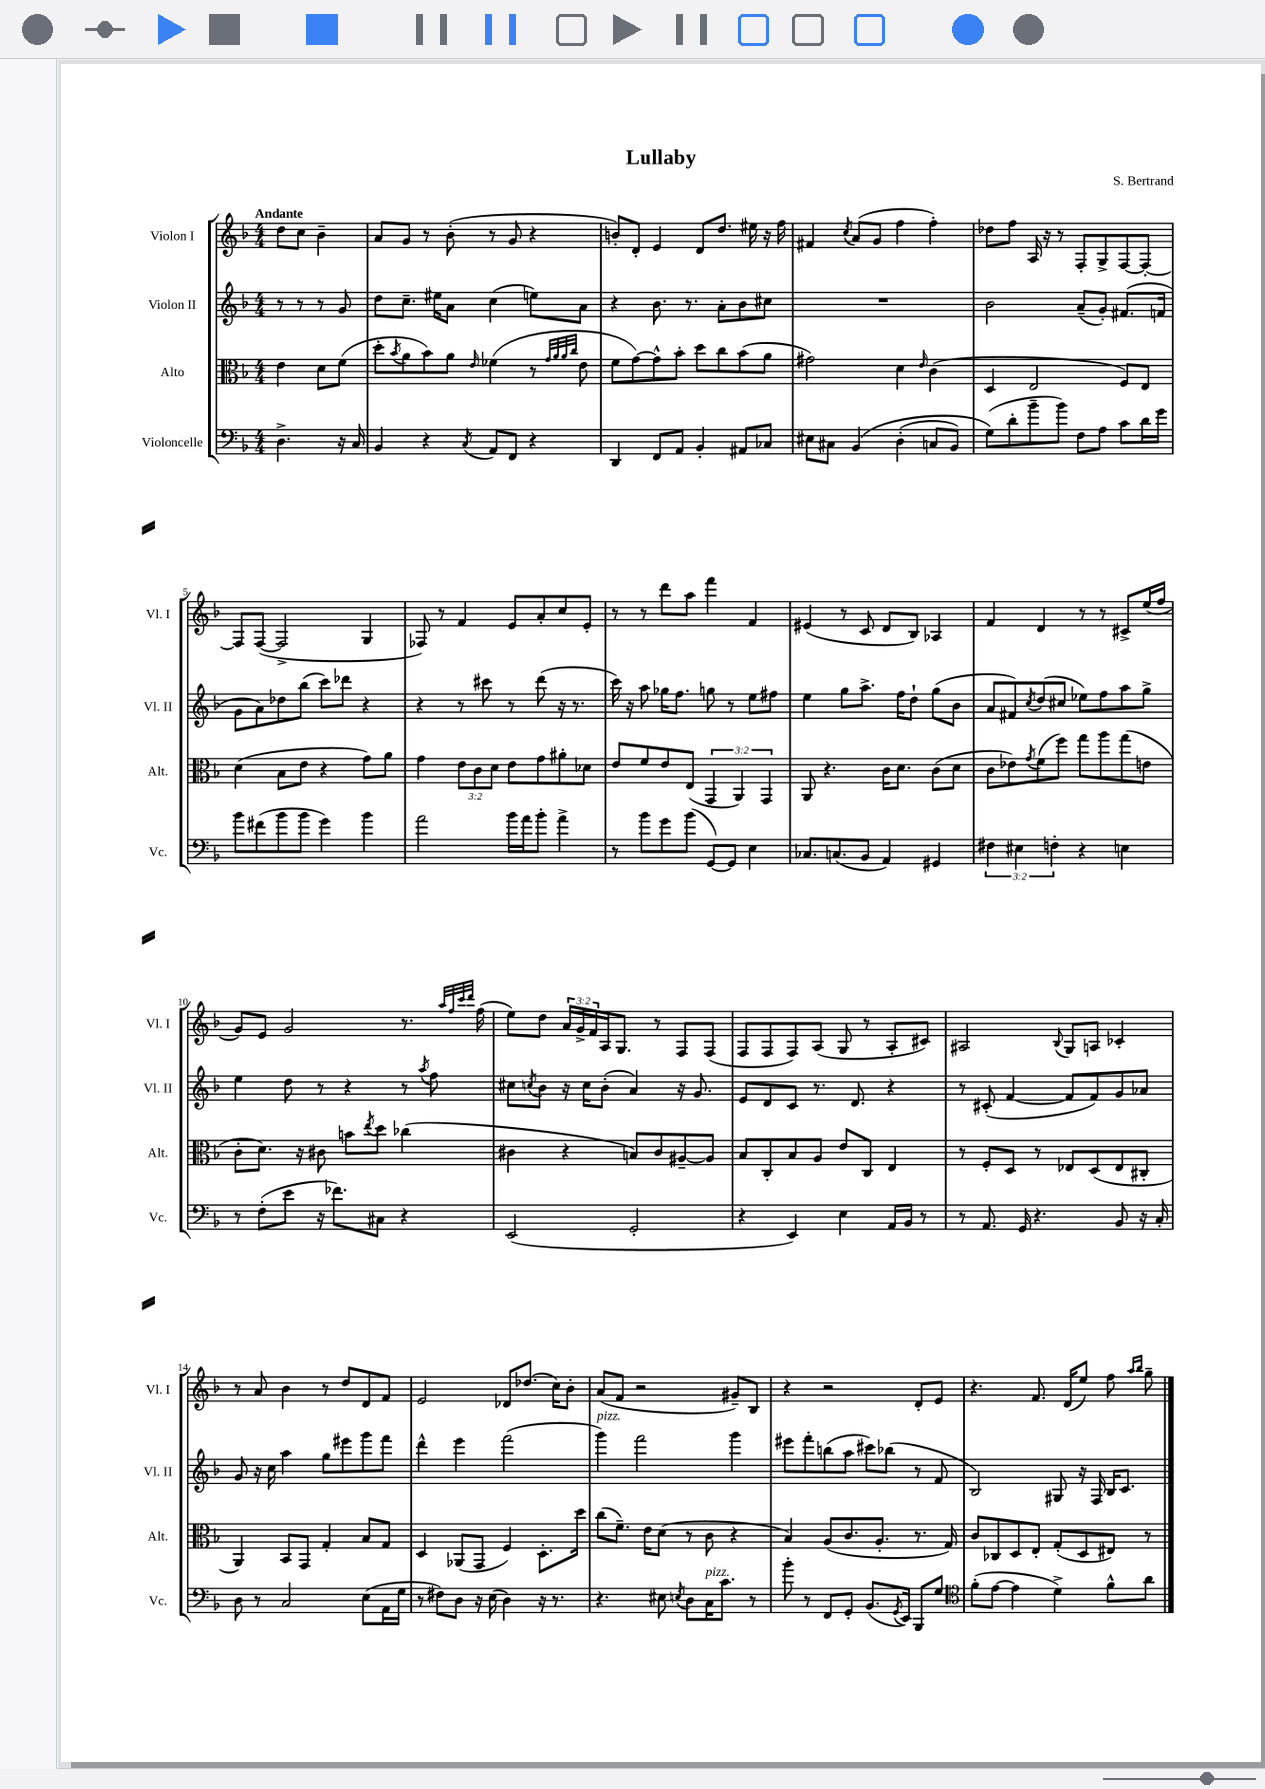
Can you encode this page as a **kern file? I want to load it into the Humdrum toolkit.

**kern	**kern	**kern	**kern
*part4	*part3	*part2	*part1
*staff4	*staff3	*staff2	*staff1
*I"Violoncelle	*I"Alto	*I"Violon II	*I"Violon I
*I'Vc.	*I'Alt.	*I'Vl. II	*I'Vl. I
*clefF4	*clefC3	*clefG2	*clefG2
*k[b-]	*k[b-]	*k[b-]	*k[b-]
*M4/4	*M4/4	*M4/4	*M4/4
=	=	=	=
!	!	!	!LO:TX:a:B:t=Andante
4.D^\	4e\	8r	8dd\L
.	.	8r	8cc\J
.	8d\L	8r	4b-~\
16r	(8f\J	8g/	.
16C/	.	.	.
=1	=1	=1	=1
4BB-/	8dd'\L	8dd\L	8a/L
.	8qb-/	.	.
.	8a\	8.cc~\J	8g/J
4r	8b-\)	.	8r
.	.	16ee#X\KL	.
.	8a\J	8a\J	(8b-'\
8qC/	16qqe/	.	.
8AA/L	(4f-X\	(4cc\	8r
8FF/J	.	.	8g/
4r	8r	8een\L)	4r
.	32qqg/LLL	.	.
.	32qqa/	.	.
.	32qqa/	.	.
.	32qqcc/JJJ	.	.
.	8e\	8a\J	.
=2	=2	=2	=2
4DD/	8f\L	4r	8bn'/L)
.	[8g\)	.	8d'/J
8FF/L	8g^^\]	8.b-\	4e/
8AA/J	8b-'\J	.	.
.	.	8.r	.
4BB-'/	8dd\L	.	8d/L
.	8cc\	8a'\L	8.dd/J
8AA#X/L	(8b-\	8b-\	.
.	.	.	16ee#X\
8C-X/J	8a\J	8cc#X\J	16r
.	.	.	16ff\
=3	=3	=3	=3
8E#X\L	2g#X\)	1r	4f#X/
8C#X\J	.	.	.
.	.	.	8qcc/
(4BB-/	.	.	(8a/L
.	.	.	8g/J
(4D'\	4d\	.	4ff\
.	16qqe/	.	.
8Cn/L	(4c\	.	4ff'\)
8BB-/J)	.	.	.
=4	=4	=4	=4
(8G\L)	4D/	2b-\	8dd-X\L
8d'\	.	.	8ff\J
8b-~\	2E/	.	16A/
.	.	.	16r
8b-\J)	.	.	8r
8F\L	.	(8a~/L	8F'/L
8A\J	.	8g'/J)	8G^/
8c\L	8F/L)	(8.f#X/L	[8F/
16d\L	8E/J	.	8F'/J_
16g\JJ	.	16fn/Jk	.
!!LO:LB:g=z
=5	=5	=5	=5
8b-\L	(4d\	8g\L	8F/L]
(8f#X\	.	8a\)	([8F/J
8b-\	8B-\L	8dd-X\	2F^/]
8b-\J	8e\J	(8bb-\J	.
4g\)	4r	8ccc\L)	.
.	.	8ddd-X\J	.
4b-\	8g\L)	4r	4G/
.	8a\J	.	.
=6	=6	=6	=6
2a\	4g\	4r	8F-X/)
.	.	.	8r
.	12e\L	8r	4f/
.	12c\	.	.
.	.	8ccc#X\	.
.	12d\J	.	.
16b-\LL	8e\L	8r	8e/L
16a\J	.	.	.
8b-'\J	8g\	(8ddd\	8a'/
4a^\	8a#X'\	16r	8cc/
.	.	8.r	.
.	8d-X\J	.	8e'/J
=7	=7	=7	=7
8r	8e/L	16ccc\)	8r
.	.	16r	.
8b-\L	8f/	8aa\	8r
8g\	8e/	16gg-X\KL	8ddd\L
.	.	8.ff\J	.
(8b-\J	(8E/J	.	8aa\J
[8GG/L)	6GG/	8ggn\	4fff\
8GG/J]	.	8r	.
.	6AA/)	.	.
4E\	.	8ee\L	4f/
.	6GG/	.	.
.	.	8ff#X\J	.
=8	=8	=8	=8
8.C-X/L	8AA/	4ee\	(4e#X/
.	4.r	.	.
(8.Cn/	.	.	.
.	.	8gg\L	8r
8BB-/J	.	8.aa^\J	8c/
4AA/)	16c\KL	.	8d/L
.	8.d\J	16ff\KL	.
.	.	8dd`\J	8B-/J)
4GG#X/	(8c\L	(8gg\L	4A-X/
.	8d\J	8b-\J	.
=9	=9	=9	=9
6F#X\	8c\L	8a/L	4f/
.	8e-X\)	8f#X/)	.
6E#X\	.	.	.
.	8qg/	8qcc/	.
.	(8f\	(8dd/	4d/
6Fn'\	.	.	.
.	8ff\J)	8cc#X/J	.
4r	8gg\L	8ee-X\L)	8r
.	8aa\	8ff\	8r
4En\	(8gg\	8aa\	8c#X^/L
.	8en\J	8gg^\J	(16ee/L
.	.	.	16ff/JJ
!!LO:LB:g=z
=10	=10	=10	=10
8r	8c'\L	4ee\	8g/L)
(8F'\L	8.d\J)	.	8e/J
8e\J	.	8dd\	2g/
.	16r	.	.
16r	8c#X\	8r	.
8.f-X\L)	.	.	.
.	8bn\L	4r	.
.	8qee/	.	.
8C#X\J	8dd\J	.	.
4r	(4cc-X\	8r	8.r
.	.	8qaa/	.
.	.	8ff\	.
.	.	.	32qqaa/LLL
.	.	.	32qqff/
.	.	.	32qqccc/
.	.	.	32qqddd/JJJ
.	.	.	(16ff\
=11	=11	=11	=11
(2EE/	4c#X\	8cc#X\L	8ee\L)
.	.	8qccn/	.
.	.	8b-\J	8dd\J
.	4r	16r	24a/LL
.	.	.	24g^/
.	.	16cc\KL	.
.	.	.	24f/
.	.	(8b-'\J	16A/J
.	.	.	8.G/J
2GG'/	8Bn/L)	4a/)	.
.	8c#/	.	8r
.	[8A#X~/	16r	8F/L
.	.	8.g/	.
.	8A#/J]	.	(8F/J
=12	=12	=12	=12
4r	8B-/L	8e/L	8F/L
.	8C'/	8d/	8F/
4EE/)	8B-/	8c/J	8F/)
.	8A/J	8.r	(8A/J
4E\	8e/L	.	8G/
.	.	8.d/	.
.	8C/J	.	8r
16AA/LL	4E/	4r	8A'/L
16BB-/JJ	.	.	.
8r	.	.	8c#X/J)
=13	=13	=13	=13
8r	8r	8r	2A#X/
8.AA/	8F'/L	(8c#X'/	.
.	8D/J	[4f/	.
16GG/	.	.	.
4.r	8r	.	.
.	.	.	8qqB-/
.	8E-X/L	8f/L]	8G/L
.	(8D/	8f/)	8An/J
8BB-/	8E-/	8g/	4c-X'/
16r	8C#X'/J	8a-X/J	.
16C'/	.	.	.
!!LO:LB:g=z
=14	=14	=14	=14
8D\	4AA/)	8g/	8r
8r	.	16r	8a/
.	.	16cc\	.
2C/	8BB-/L	4aa\	4b-\
.	8GG/J	.	.
.	4G'/	8gg\L	8r
.	.	8eee#X\	8dd/L
(8E\L	8B-/L	8ggg\	8d/
16AA\L	8G/J	8fff\J	8f/J
16G\JJ	.	.	.
=15	=15	=15	=15
8r	4D/	4ddd^^\	2e/
8F#X\L)	.	.	.
8D\J	(8AA-X/L	4eee\	.
16r	8GG/J	.	.
(16E\	.	.	.
4D\)	4F/)	(2fff\	8d-X/L
.	.	.	(8.dd-X/J
16r	8.D'\L	.	.
8.r	.	.	16cc\KL)
.	.	.	8b-'\J
.	16dd\Jk	.	.
=16	=16	=16	=16
!	!	!LO:TX:a:i:t=pizz.	!
4.r	(8cc\L	4ggg\)	(8a/L
.	8.f~\J)	.	8f/J
.	.	2fff\	2r
.	16e\KL	.	.
8E#X\	(8d\J	.	.
8qEn/	.	.	.
8D\L	8r	.	.
!LO:TX:a:i:t=pizz.	!	!	!
16C\K	8c\	.	.
8.c\J	.	.	.
.	4r	4ggg\	8g#X~/L)
8r	.	.	8B-/J
=17	=17	=17	=17
8b-'\	4B-/)	8eee#X\L	4r
8r	.	8fff'\	.
8FF/L	(8A/L	(8bbn\	2r
8GG'/J	8.c/	8aa\J	.
(8.BB-/L	.	8ccc#X\L)	.
.	8.A'/J	.	.
.	.	(8bb-X\J	.
8qGG/	.	.	.
16EE/Jk)	.	.	.
8BBB-/L	8.r	8r	8d'/L
8G/J	.	8f/	8e/J
.	16G/)	.	.
=18	=18	=18	=18
*clefC4	*	*	*
(8f'\L	8c/L	2B-/)	4.r
[8e\J	8C-X/	.	.
4e\]	8D/	.	.
.	8E'/J	.	8.f/
4d^\)	(8G'/L	8G#X/	.
.	.	.	(16d/KL
.	8D/	16r	8ee/J)
.	.	16F/	.
8f^^\L	8E#X/J)	16B-/KL	8ff\
.	.	8.c/J	.
.	.	.	16qqaa/LL
.	.	.	16qqbb-/JJ
8a\J	8r	.	8gg~\
==	==	==	==
*-	*-	*-	*-
